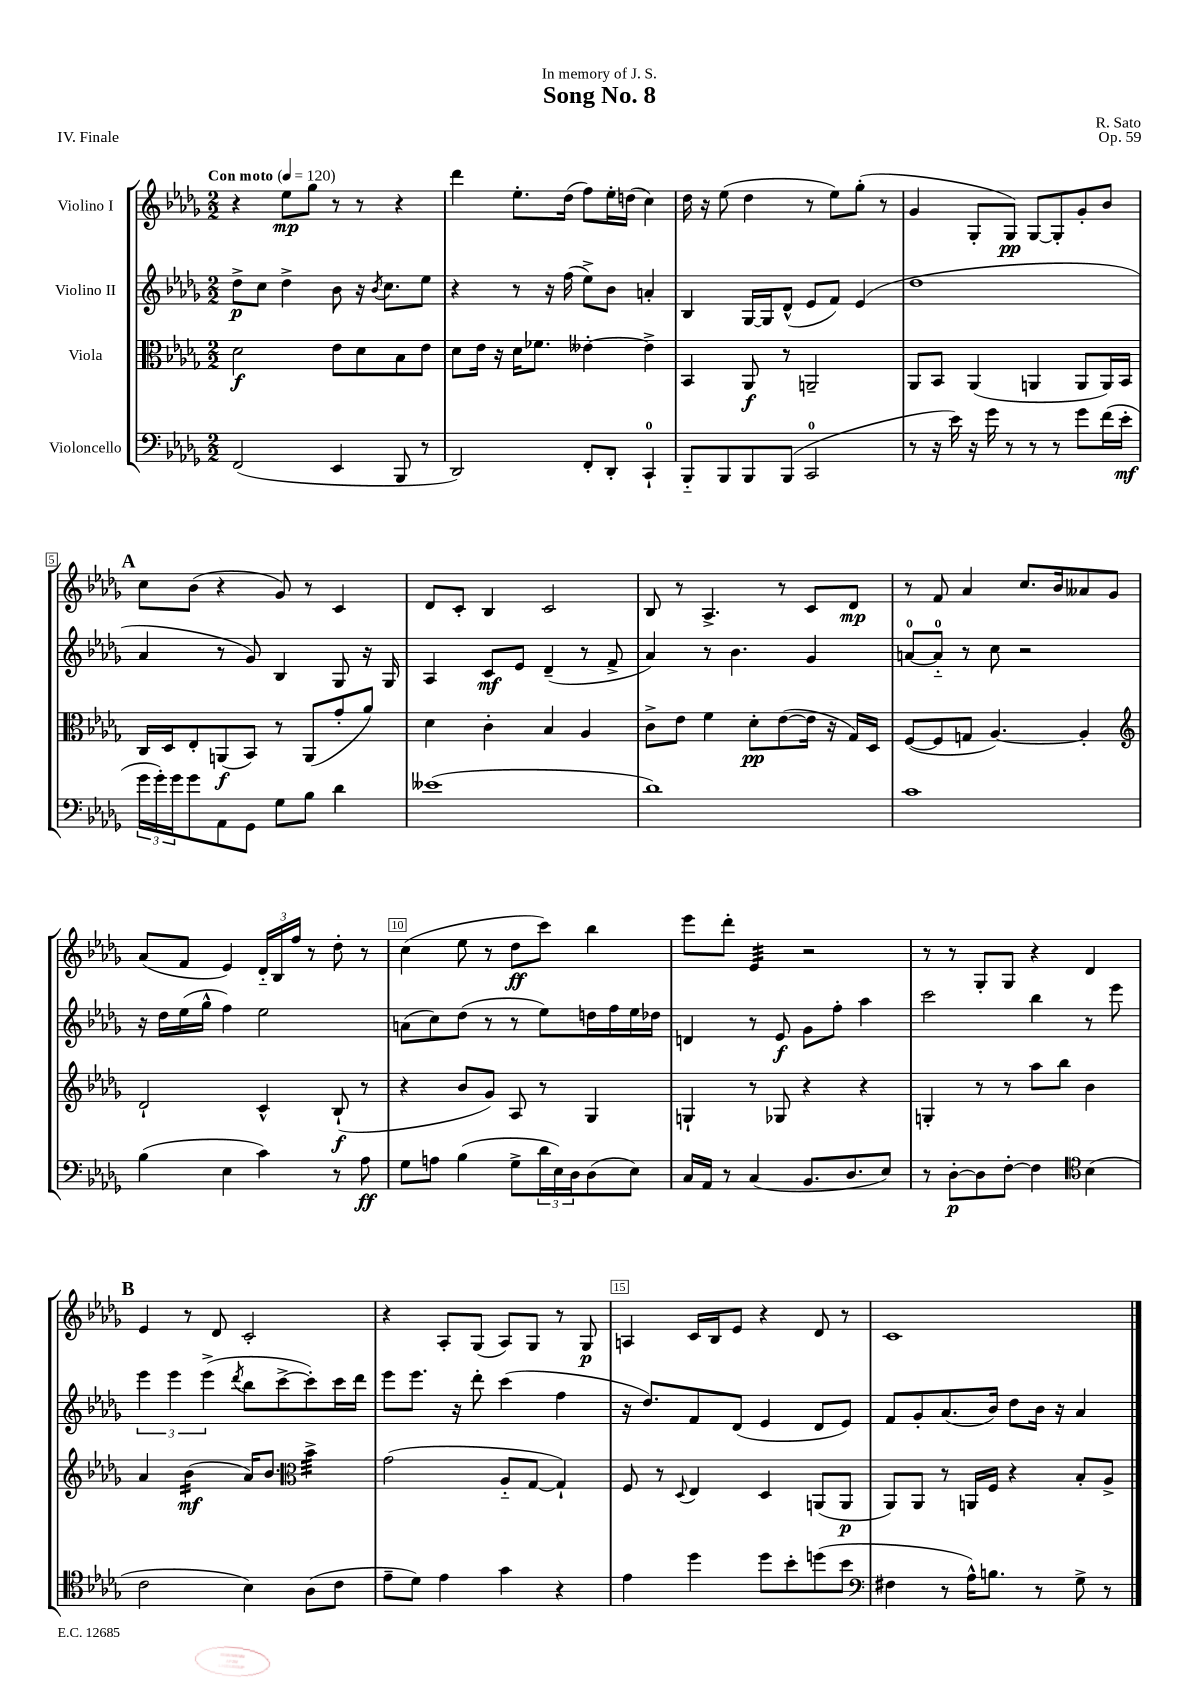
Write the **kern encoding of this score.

**kern	**kern	**kern	**kern
*staff4	*staff3	*staff2	*staff1
*clefF4	*clefC3	*clefG2	*clefG2
*k[b-e-a-d-g-]	*k[b-e-a-d-g-]	*k[b-e-a-d-g-]	*k[b-e-a-d-g-]
*M2/2	*M2/2	*M2/2	*M2/2
*MM120	*MM120	*MM120	*MM120
(2FF	2d-	8dd-^	4r
.	.	8cc	.
.	.	4dd-^	8ee-
.	.	.	8gg-
4EE-	8e-	8b-	8r
.	8d-	16r	8r
.	.	8qb-	.
.	.	8.cc	.
8BBB-	8B-	.	4r
8r	8e-	8ee-	.
=	=	=	=
2DD-)	8d-	4r	4ddd-
.	16e-	.	.
.	16r	.	.
.	16d-	8r	8.ee-'
.	8.f-	.	.
.	.	16r	.
.	.	(16ff	(16dd-
8FF'	[4e--'	8ee-^)	8ff)
8DD-'	.	8b-	16ee-'
.	.	.	(16dd
4CC`	4e--^]	4a'	4cc)
=	=	=	=
8BBB-'~	4BB-	4B-	16dd-
.	.	.	16r
8BBB-	.	.	(8ee-
8BBB-	8AA-	[16G-	4dd-
.	.	16G-]	.
(8BBB-	8r	(8d-^^	.
2CC	2AA~	8e-	8r
.	.	8f)	8ee-)
.	.	(4e-	(8gg-'
.	.	.	8r
=	=	=	=
8r	8AA-	1dd-	4g-
16r	8BB-	.	.
16e-)	.	.	.
16r	(4AA-	.	8G-'
16g-	.	.	.
8r	.	.	8G-)
8r	4AA	.	[8G-
8r	.	.	8G-']
8g-	8AA	.	8g-'
(16f	16AA)	.	8b-
16e-'	16BB-	.	.
=	=	=	=
24g-	16C	4a-	8cc
24g-')	.	.	.
.	16D-	.	.
24g-	.	.	.
8g-	8E-'	.	(8b-
8AA-	(8AA	8r	4r
8GG-	8BB-)	8g-)	.
8G-	8r	4B-	8g-)
8B-	(8AA	.	8r
4d-	8g-'	8G-	4c
.	8a-)	16r	.
.	.	16G-	.
=	=	=	=
(1e--	4d-	4A-	8d-
.	.	.	8c'
.	4c'	8c	4B-
.	.	8e-	.
.	4B-	(4d-~	2c
.	4A-	8r	.
.	.	8f^	.
=	=	=	=
1d-)	8c^	4a-)	8B-
.	8e-	.	8r
.	4f	8r	4.A-^
.	.	4.b-	.
.	8d-'	.	.
.	([8e-	.	8r
.	16e-]	4g-	8c
.	16r	.	.
.	16G-)	.	8d-
.	16D-	.	.
=	=	=	=
1c	([8F	[8a	8r
.	8F]	8a'~]	8f
.	8G	8r	4a-
.	[4.A-)	8cc	.
.	.	2r	8.cc
.	.	.	16b-
.	4A-']	.	8a--
.	.	.	8g-
=	=	=	=
*	*clefG2	*	*
(4B-	2d-`	16r	(8a-
.	.	16dd-	.
.	.	(16ee-	8f
.	.	16gg-^^	.
4E-	.	4ff)	4e-)
4c)	4c^^	2ee-	24d-'~
.	.	.	24B-
.	.	.	24ff
.	.	.	8r
8r	(8B-`	.	8dd-'
8A-	8r	.	8r
=	=	=	=
8G-	4r	(8a	(4cc
8A	.	8cc)	.
(4B-	8b-	(8dd-	8ee-
.	8g-)	8r	8r
8G-^	8A-	8r	8dd-
24d-	8r	8ee-)	8ccc)
24E-)	.	.	.
24D-	.	.	.
(8D-	4G-	16dd	4bb-
.	.	16ff	.
8E-)	.	16ee-	.
.	.	16dd-	.
=	=	=	=
16C	4G`	4d	8eee-
16AA-	.	.	.
8r	.	.	8ddd-'
(4C	8r	8r	4e-
.	8G-	8e-	.
8.BB-	4r	8g-	2r
.	.	8ff'	.
8.D-	.	.	.
.	4r	4aa-	.
8E-)	.	.	.
=	=	=	=
8r	4G'	2ccc	8r
[8D-'	.	.	8r
8D-]	8r	.	8G-'
[8F'	8r	.	8G-
4F]	8aa-	4bb-	4r
.	8bb-	.	.
*clefC4	*	*	*
(4B-	4b-	8r	4d-
.	.	8eee-	.
=	=	=	=
2c	4a-	6eee-	4e-
.	.	6eee-	.
.	(4b-	.	8r
.	.	(6eee-^	.
.	.	.	8d-
.	.	8qddd-	.
4B-)	16a-)	8bb-	2c'
.	8.b-	.	.
.	.	[8ccc^	.
*	*clefC3	*	*
(8A-	4b-^	8ccc'])	.
8c	.	16ccc	.
.	.	16ddd-	.
=	=	=	=
8e-~	(2g-	8eee-	4r
8d-)	.	8.eee-	.
4e-	.	.	8A-'
.	.	16r	.
.	.	8ddd-'	(8G-
4g-	8A-'~	(4ccc	8A-)
.	[8G-	.	8G-
4r	4G-`])	4ff	8r
.	.	.	8G-
=	=	=	=
4e-	8F	16r	4A
.	.	8.dd-)	.
.	8r	.	.
.	8qqD-	.	.
4dd-	4E-	8f	16c
.	.	.	16B-
.	.	(8d-	8e-
8dd-	4D-	4e-	4r
8b-'	.	.	.
(8dd	(8AA	8d-	8d-
8b-	8AA	8e-)	8r
=	=	=	=
*clefF4	*	*	*
4F#	8AA-)	8f	1c
.	8AA-	8g-'	.
8r	8r	(8.a-	.
16A-^^)	16AA	.	.
8.B	16F	16b-)	.
.	4r	8dd-	.
8r	.	16b-	.
.	.	16r	.
8G-^	8B-'	4a-	.
8r	8A-^	.	.
==	==	==	==
*-	*-	*-	*-
